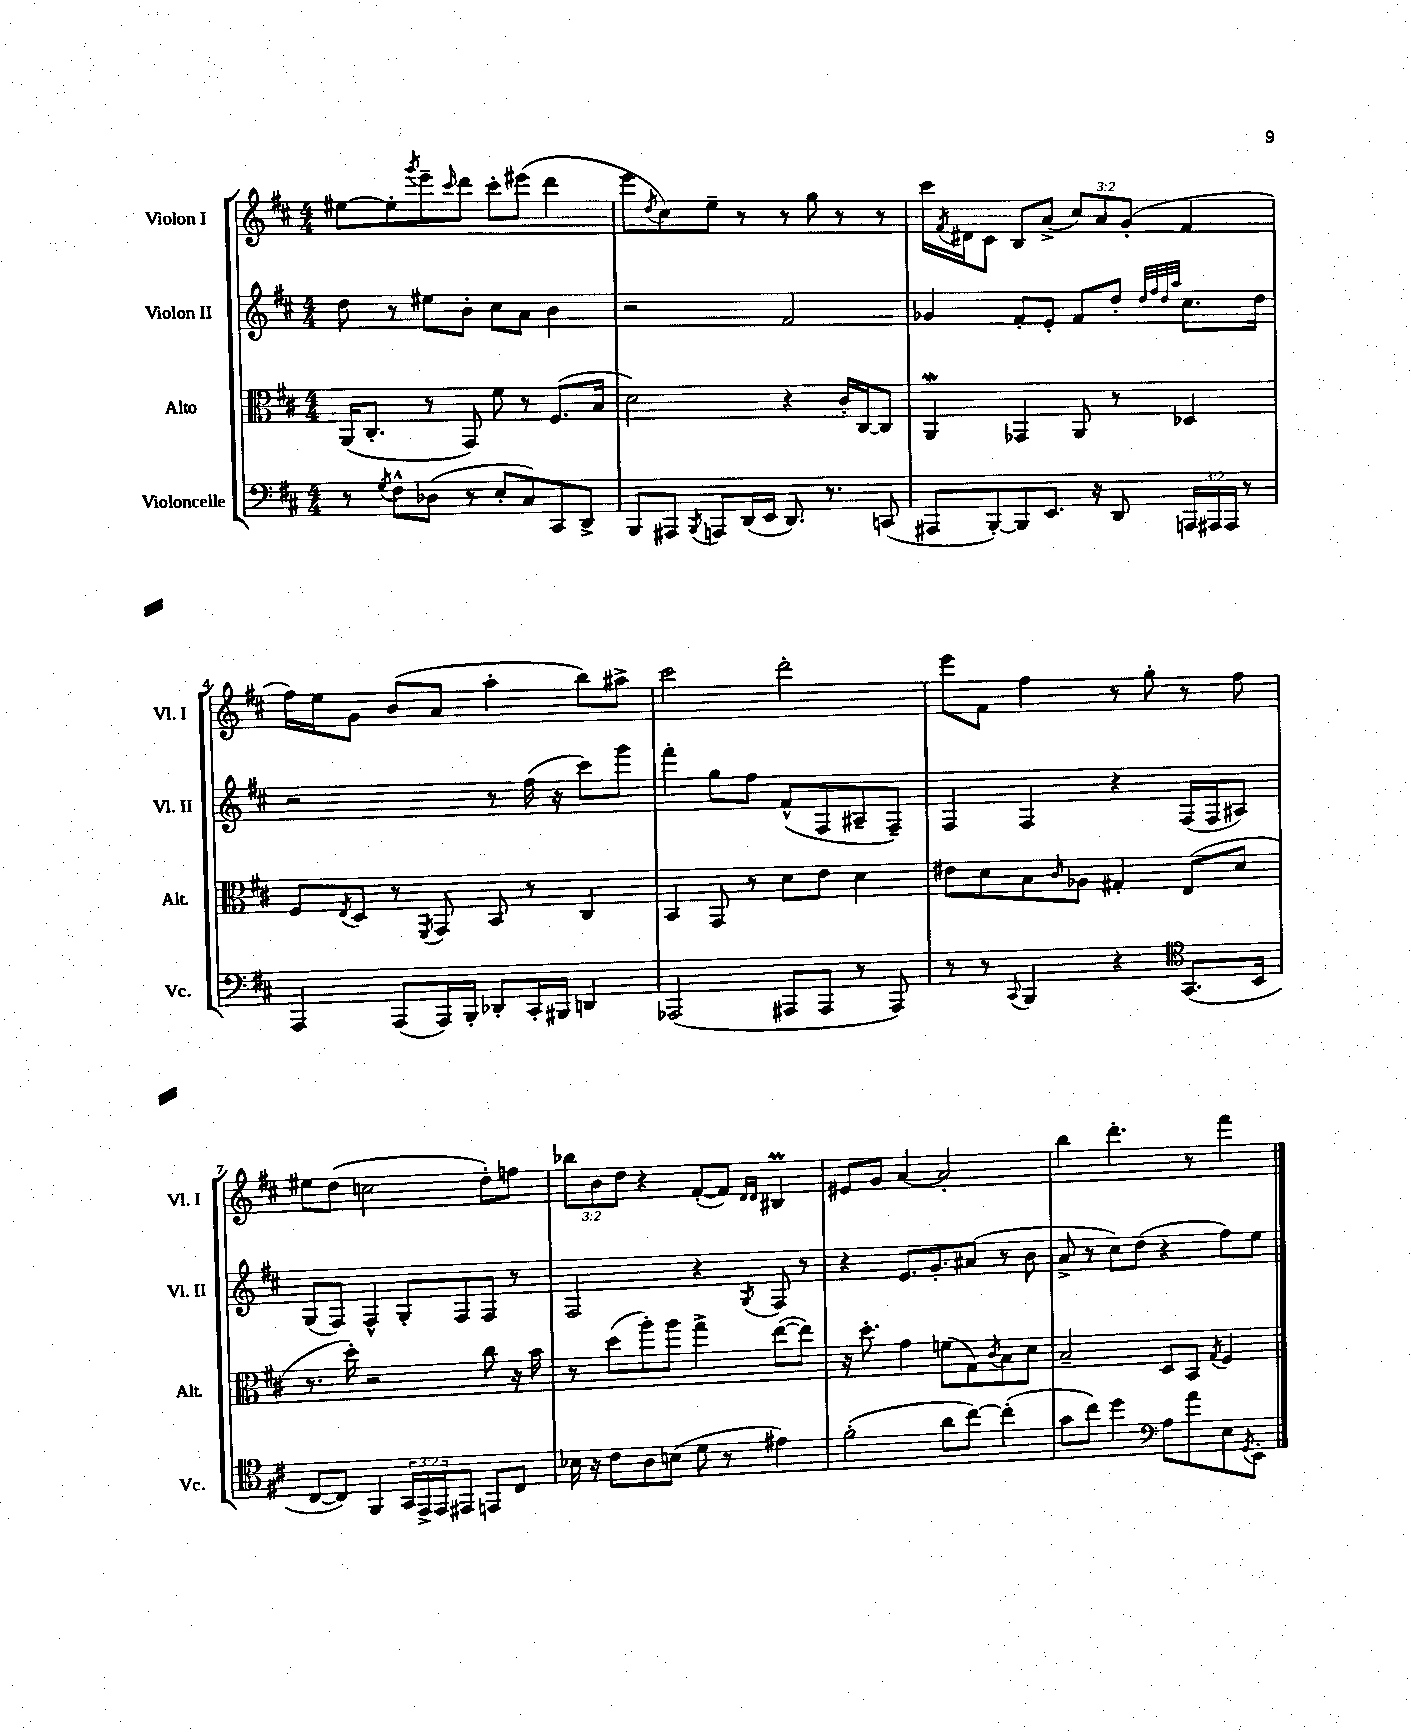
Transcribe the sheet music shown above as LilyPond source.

<<
\new StaffGroup <<
\new Staff = "s0" \with { instrumentName = "Violon I" shortInstrumentName = "Vl. I" } {
    \clef treble \key d \major \numericTimeSignature \time 4/4 \override Staff.TupletNumber.text = #tuplet-number::calc-fraction-text
    eis''8~ eis''8-. \acciaccatura { g'''8 } e'''8-- \grace { cis'''16 } d'''8 cis'''8-. eis'''8( d'''4 |
    e'''8 \acciaccatura { d''8 } cis''8) e''8-- r8 r8 g''8 r8 r8 |
    cis'''16 \acciaccatura { fis'8 } dis'16 cis'8 b8 a'8->( \tuplet 3/2 { cis''8) a'8 g'8-.( } fis'4 |
    fis''16) e''16 g'8 b'8( a'8 a''4-. b''8) ais''8-> |
    cis'''2 d'''2-. |
    e'''8 fis'8 fis''4 r8 g''8-. r8 fis''8 |
    eis''8 d''8( c''2 d''8-.) f''8 |
    \tuplet 3/2 { bes''8 b'8 d''8 } r4 fis'8~-.( fis'8) \grace { d'16 d'16 } bis4\prall |
    eis'8 g'8 a'4~ a'2-. |
    b''4 d'''4.-. r8 fis'''4 \bar "|." |
}
\new Staff = "s1" \with { instrumentName = "Violon II" shortInstrumentName = "Vl. II" } {
    \clef treble \key d \major \numericTimeSignature \time 4/4
    d''8 r8 eis''8 b'8-. cis''8 a'8 b'4 |
    r2 fis'2 |
    ges'4 fis'8-. e'8-. fis'8 d''8-. \grace { d''32 fis''32 d''32 a''32 } cis''8. d''16 |
    r2 r8 fis''16( r16 cis'''8) g'''8 |
    fis'''4-. g''8 fis''8 fis'8-^( fis8 ais8-- fis8--) |
    fis4 fis4 r4 fis16( fis16 ais8) |
    g8( fis8) fis4-^ g8-. fis8 fis8 r8 |
    fis2 r4 \acciaccatura { g8 } fis8 r8 |
    r4 e'8. g'8.-. ais'8( r8 b'8 |
    a'8-> r8 cis''8) d''8( r4 fis''8) e''8 \bar "|." |
}
\new Staff = "s2" \with { instrumentName = "Alto" shortInstrumentName = "Alt." } {
    \clef alto \key d \major \numericTimeSignature \time 4/4
    a,16( cis8.-. r8 g,8) fis'8 r8 fis8.( b16 |
    d'2) r4 cis'16-. cis16~ cis8 |
    a,4\mordent ges,4 a,8 r8 des4 |
    fis8 \acciaccatura { e8 } d8 r8 \acciaccatura { fis,8 } g,8 b,8 r8 cis4 |
    b,4 g,8 r8 d'8 e'8 d'4 |
    eis'8 d'8 b8 \grace { cis'16 } aes8 gis4-. e8( d'8 |
    r8. d''16-.) r2 cis''8 r16 b'16 |
    r8 d''8( a''8-.) a''8 g''4-> e''8~( e''8) |
    r16 d''8.-. g'4 f'8( g8) \acciaccatura { cis'8 } b8 d'8 |
    b2-- d8 b,8 \acciaccatura { g8 } fis4 \bar "|." |
}
\new Staff = "s3" \with { instrumentName = "Violoncelle" shortInstrumentName = "Vc." } {
    \clef bass \key d \major \numericTimeSignature \time 4/4 \override Staff.TupletNumber.text = #tuplet-number::calc-fraction-text
    r8 \acciaccatura { g8 } fis8-^ des8( r8 e8-. cis8) cis,8 d,8-> |
    b,,8 ais,,8 \acciaccatura { b,,8 } a,,8 d,16( e,16 d,8.) r8. c,8( |
    ais,,8 b,,8~-.) b,,8 e,8. r16 d,8 \tuplet 3/2 { a,,16 ais,,16 ais,,16 } r8 |
    a,,4 a,,8( a,,16) b,,16-. des,8-. cis,16-. bis,,16 d,4 |
    aes,,2( ais,,8 ais,,8 r8 ais,,8) |
    r8 r8 \appoggiatura { cis,8 } b,,4 r4 \clef tenor g,8.( b,16 |
    cis8~ cis8) fis,4 \tuplet 3/2 { g,16 e,16-> e,16 } eis,8 e,8 cis8 |
    bes16 r16 cis'8 a8 b8( d'8 r8 eis'4) |
    fis'2-.( a'8 cis''8~) cis''4-.( |
    g'8 cis''8) d''4 \clef bass a8 a'8 e8 \acciaccatura { g,8 } e,8-. \bar "|." |
}
>>
>>
